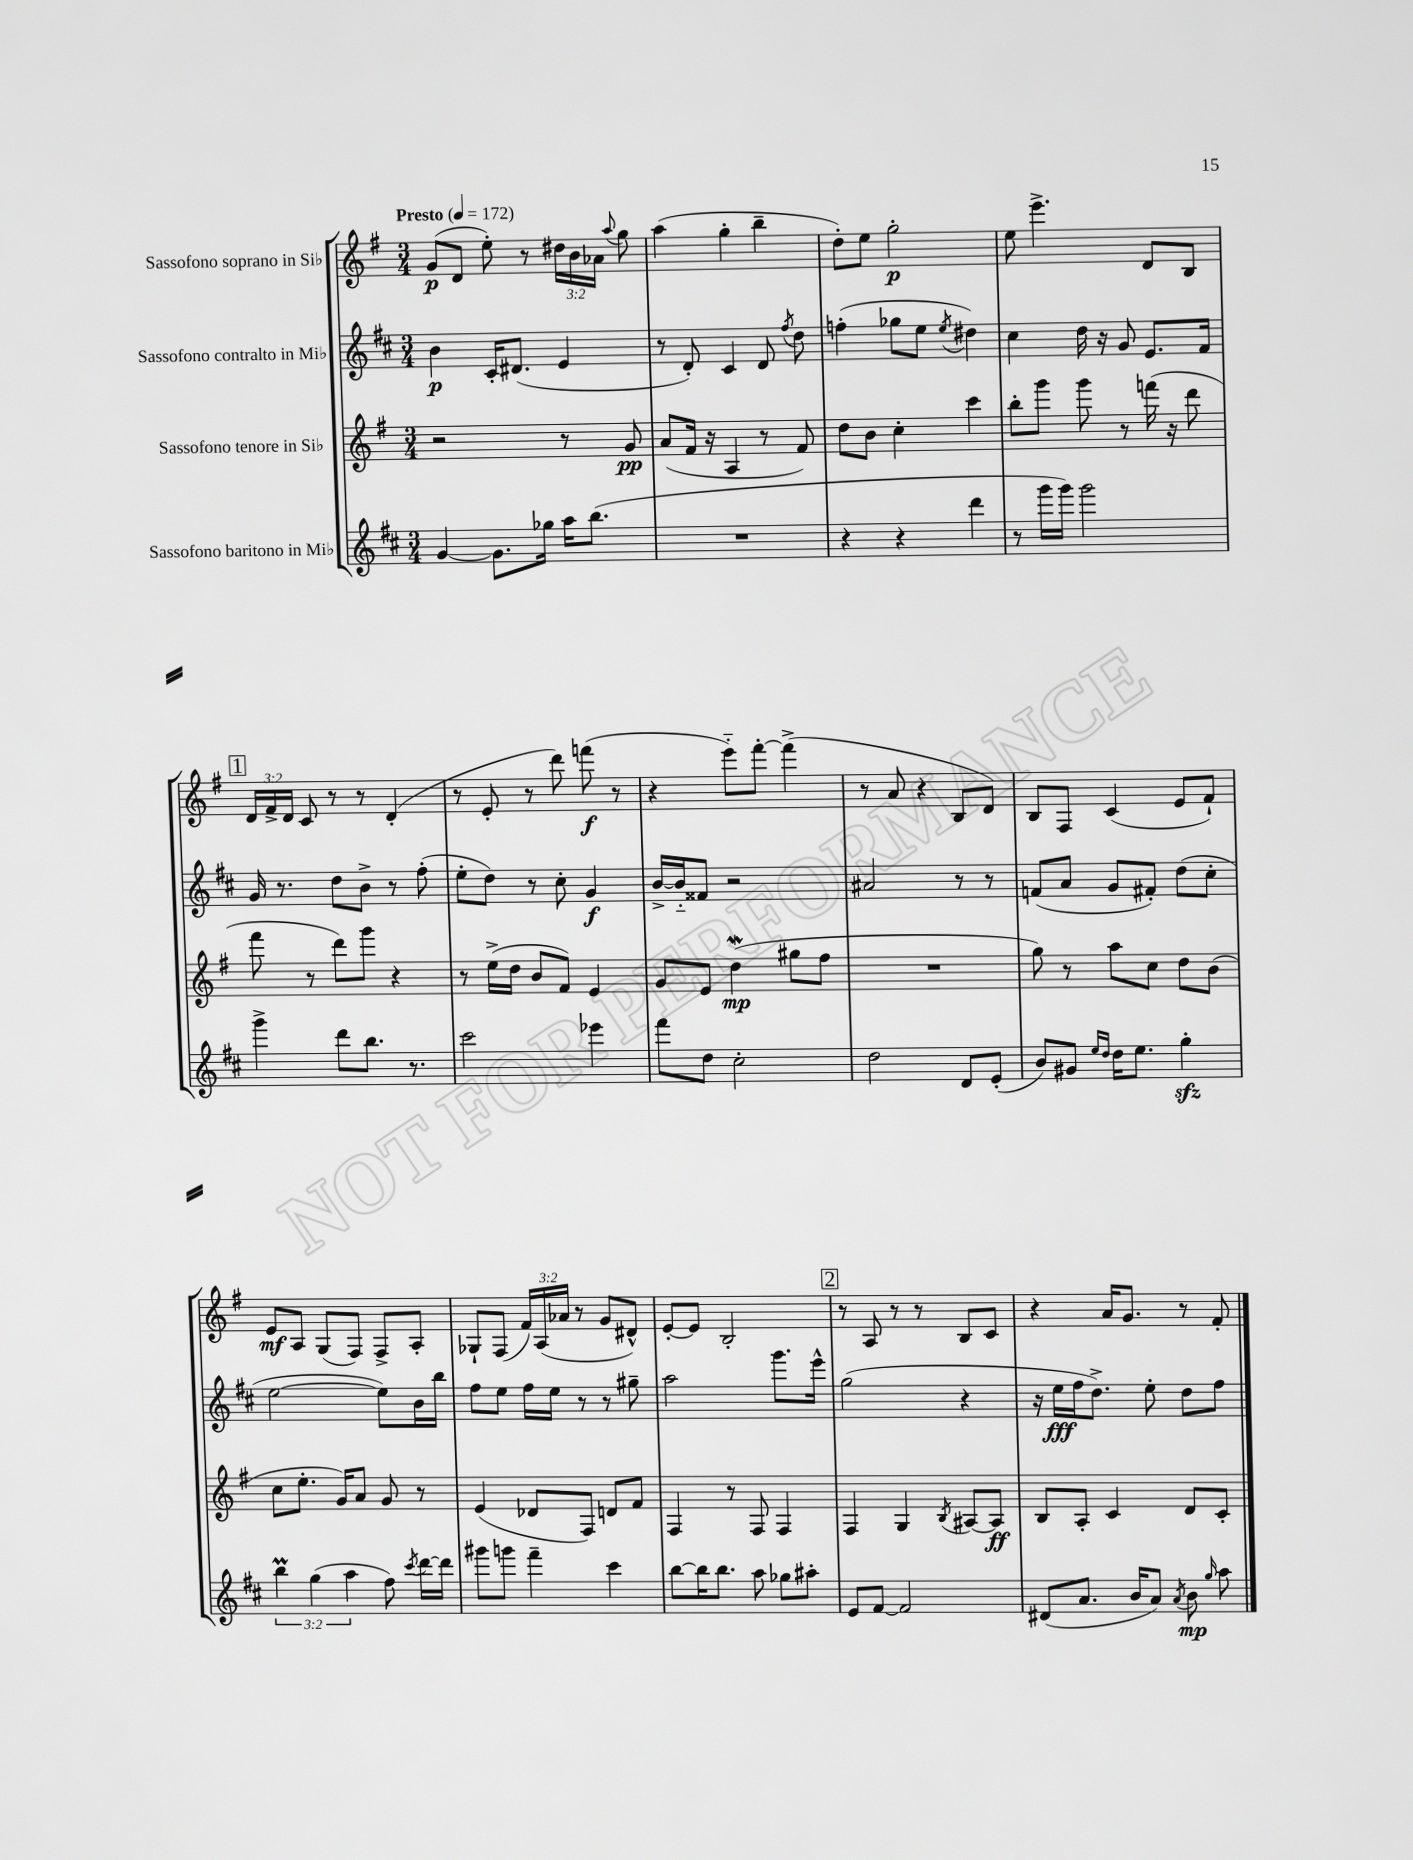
<<
\new StaffGroup <<
\new Staff = "s0" \with { instrumentName = "Sassofono soprano in Sib" } {
    \clef treble \key g \major \numericTimeSignature \time 3/4 \override Staff.TupletNumber.text = #tuplet-number::calc-fraction-text \tempo "Presto" 4 = 172
    \autoBeamOff g'8[\p( d'8] e''8-.) r8 \tuplet 3/2 { dis''16[ b'16 aes'16] } \appoggiatura { a''8 } g''8 |
    a''4( g''4-. b''4-- |
    d''8[-.) e''8] g''2-.\p |
    e''8 e'''4.-> d'8[ b8] |
    \mark \markup { \box "1" } \tuplet 3/2 { d'16[ fis'16-> d'16] } c'8 r8 r8 d'4-.( |
    r8 e'8-. r8 d'''8) f'''8\f( r8 |
    r4 e'''8[-_) fis'''8]~-. fis'''4->( |
    r8 a'8 r4 b8[ d'8]) |
    b8[ fis8] c'4( e'8[ fis'8]-!) |
    e'8[\mf a8] g8[( fis8]) fis8[-> a8]-. |
    ges8[-! fis8]( \tuplet 3/2 { fis'16[) a16( aes'16] } r8 g'8[ dis'8]-^) |
    e'8[~-. e'8] b2-. |
    \mark \markup { \box "2" } r8 a8 r8 r8 b8[ c'8] |
    r4 a'16[ g'8.] r8 fis'8-. \bar "|." |
}
\new Staff = "s1" \with { instrumentName = "Sassofono contralto in Mib" } {
    \clef treble \key d \major \numericTimeSignature \time 3/4
    \autoBeamOff b'4\p cis'16[-. dis'8.]( e'4 |
    r8 d'8-.) cis'4 d'8 \acciaccatura { fis''8 } d''8 |
    f''4-.( ges''8[ e''8] \acciaccatura { e''8 } dis''4) |
    cis''4 d''16 r16 g'8 e'8.[ fis'16] |
    \mark \markup { \box "1" } g'16 r8. d''8[ b'8]-> r8 fis''8-.( |
    e''8[-. d''8]) r8 cis''8-. g'4\f |
    b'16[~-> b'16-_ fisis'8] r2 |
    ais'2 r8 r8 |
    f'8[( a'8] g'8[ fis'8]-.) d''8[( cis''8]-. |
    e''2~ e''8[) b'16 b''16] |
    fis''8[ e''8] fis''16[ e''16] r8 r8 gis''8-- |
    a''2 g'''8.[ e'''16]-^ |
    \mark \markup { \box "2" } g''2( r4 |
    r16 e''16[\fff fis''16 d''8.]->) e''8-. d''8[ fis''8] \bar "|." |
}
\new Staff = "s2" \with { instrumentName = "Sassofono tenore in Sib" } {
    \clef treble \key g \major \numericTimeSignature \time 3/4
    \autoBeamOff r2 r8 g'8\pp |
    a'8[( fis'16] r16 a4 r8 fis'8) |
    d''8[ b'8] c''4-. c'''4 |
    b''8[-. g'''8] g'''8 r8 f'''16( r16 d'''8 |
    \mark \markup { \box "1" } fis'''8 r8 d'''8[) g'''8] r4 |
    r8 e''16[->( d''16] b'8[ fis'8]) e'4 |
    g'8[ e'8] d''4\mordent\mp( gis''8[ fis''8] |
    R2. |
    g''8) r8 a''8[ c''8] d''8[ b'8]( |
    c''8[ e''8.]-. g'16[) a'8] g'8 r8 |
    e'4( des'8[ fis8]) d'8[ fis'8] |
    fis4 r8 fis8 fis4 |
    \mark \markup { \box "2" } fis4 g4 \acciaccatura { b8 } ais8[~ ais8]\ff |
    b8[ a8]-. c'4 d'8[ c'8]-. \bar "|." |
}
\new Staff = "s3" \with { instrumentName = "Sassofono baritono in Mib" } {
    \clef treble \key d \major \numericTimeSignature \time 3/4 \override Staff.TupletNumber.text = #tuplet-number::calc-fraction-text
    \autoBeamOff g'4~ g'8.[ ges''16] a''16[ b''8.]( |
    R2. |
    r4 r4 d'''4 |
    r8 g'''16[ g'''16]) g'''2 |
    \mark \markup { \box "1" } g'''4-> d'''8[ b''8.] r8. |
    cis'''2 ees'''4 |
    fis'''8[ d''8] cis''2-. |
    d''2 d'8[ e'8]-.( |
    b'8[) gis'8] \grace { e''16[ d''16] } d''16[ e''8.] g''4-.\sfz |
    \tuplet 3/2 { b''4\prall g''4( a''4 } fis''8) \acciaccatura { cis'''8 } d'''16[~ d'''16] |
    gis'''8[ g'''8] fis'''4-- cis'''4 |
    b''8[~ b''16 b''8.] a''8 ges''8[ ais''8]-. |
    \mark \markup { \box "2" } e'8[ fis'8]~ fis'2 |
    dis'8[( a'8.] b'16[ a'8]) \acciaccatura { a'8 } b'8\mp \grace { g''16 } a''8 \bar "|." |
}
>>
>>
\layout { \context { \Score \remove "Bar_number_engraver" } }
